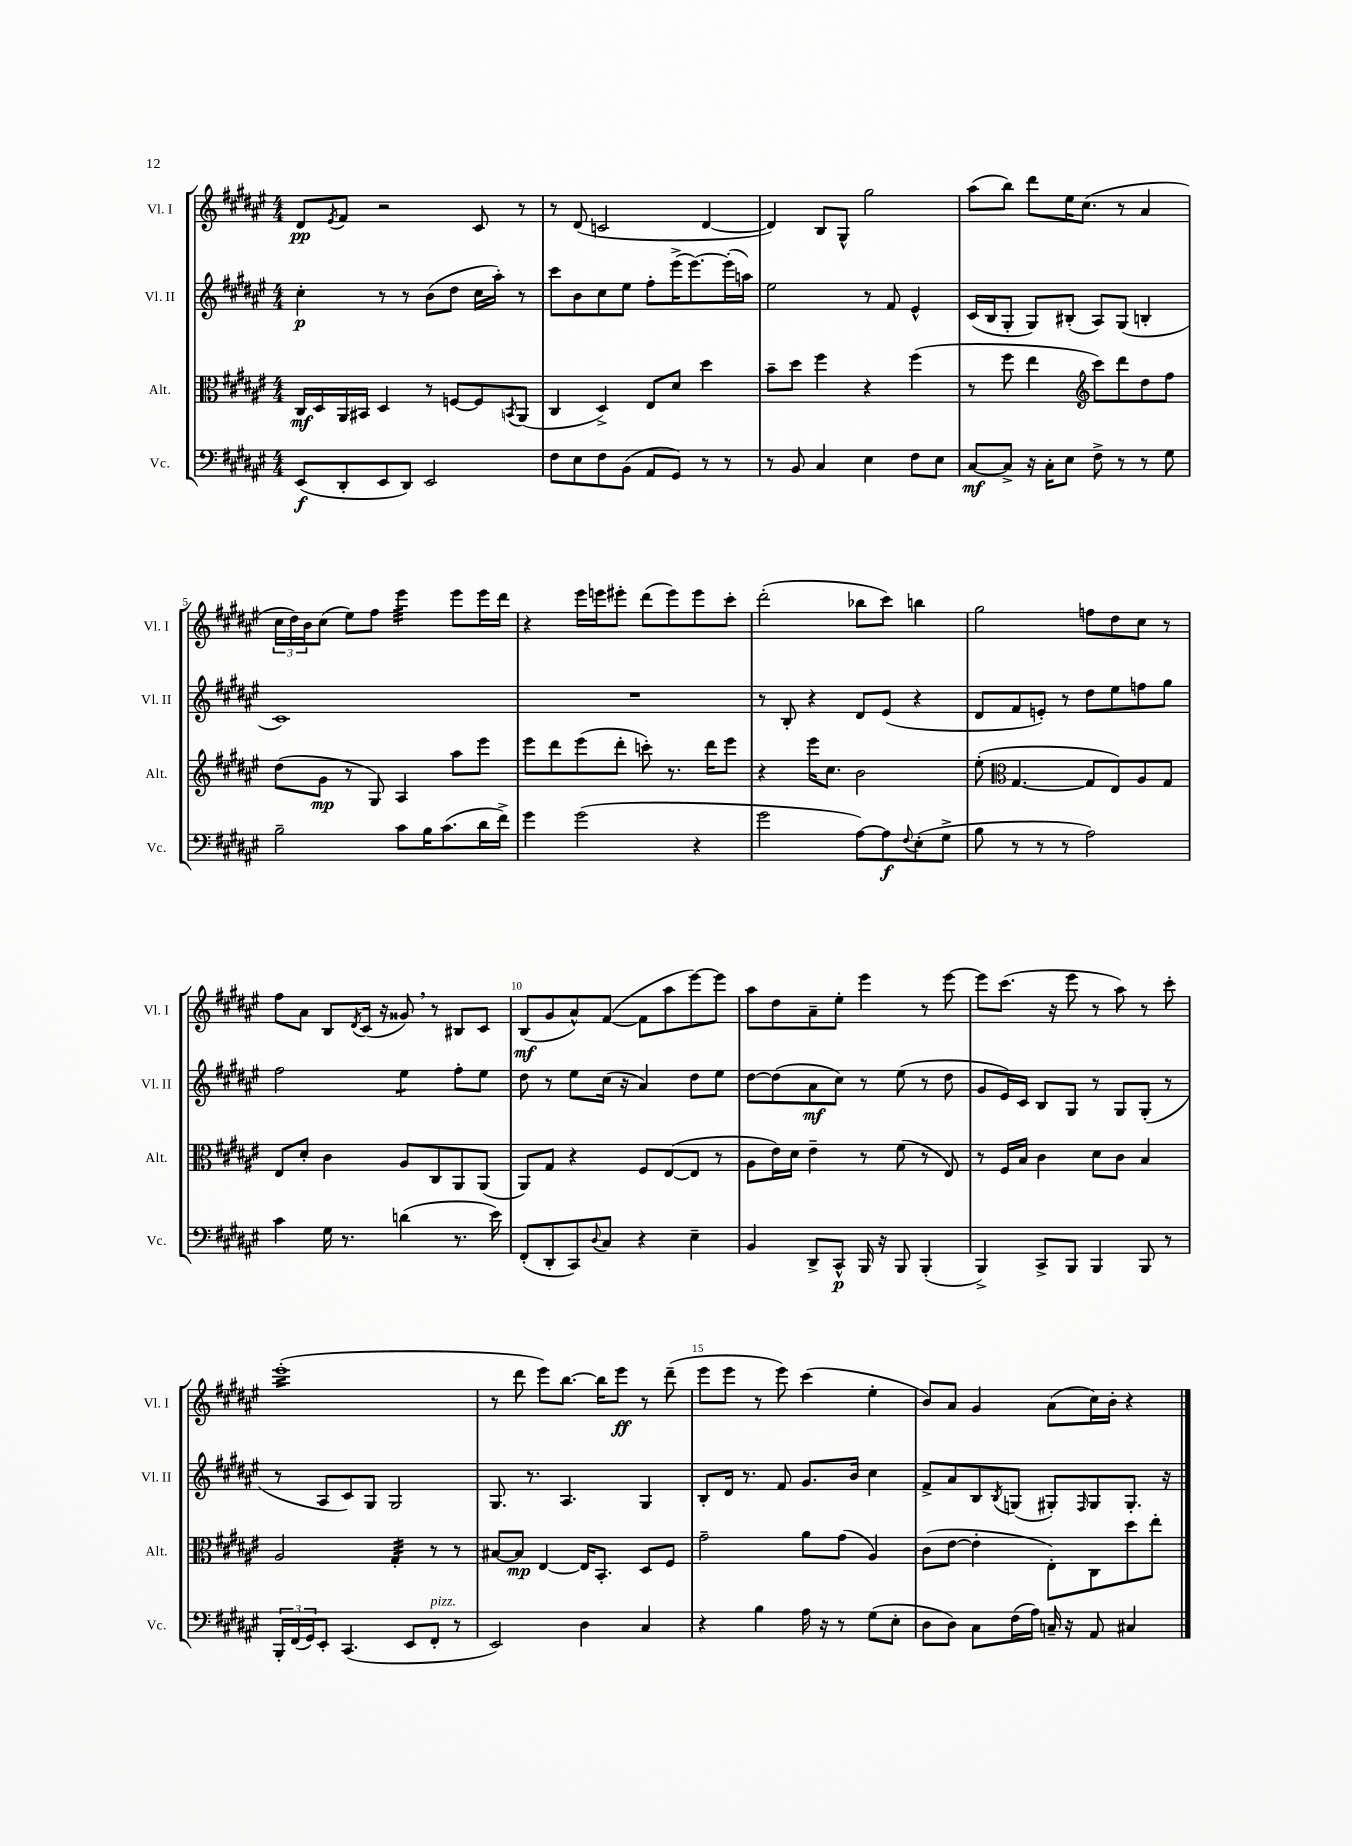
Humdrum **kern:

**kern	**kern	**kern	**kern
*staff4	*staff3	*staff2	*staff1
*clefF4	*clefC3	*clefG2	*clefG2
*k[f#c#g#d#a#e#]	*k[f#c#g#d#a#e#]	*k[f#c#g#d#a#e#]	*k[f#c#g#d#a#e#]
*M4/4	*M4/4	*M4/4	*M4/4
(8EE#	16C#	4cc#'	8d#
.	16D#	.	.
.	.	.	8qe#
8DD#'	16AA#	.	8f#
.	16BB#	.	.
8EE#	4D#	8r	2r
8DD#)	.	8r	.
2EE#	8r	(8b	.
.	[8F	8dd#	.
.	8F]	16cc#	8c#
.	.	16aa#')	.
.	8qBB	.	.
.	(8AA#	8r	8r
=	=	=	=
8F#	4C#	8ccc#	8r
8E#	.	8b	(8d#
8F#	4D#^)	8cc#	2c
(8BB	.	8ee#	.
8AA#	8E#	8ff#'	.
8GG#)	8d#	(16eee#^	.
.	.	[8.eee#)	.
8r	4dd#	.	[4d#
8r	.	(16eee#']	.
.	.	16aa)	.
=	=	=	=
8r	8b~	2ee#	4d#])
8BB	8dd#	.	.
4C#	4ff#	.	8B
.	.	.	8G#^^
4E#	4r	8r	2gg#
.	.	8f#	.
8F#	(4ff#	4e#^^	.
8E#	.	.	.
=	=	=	=
[8C#	8r	(16c#	(8aa#
.	.	16B	.
8C#^]	8ff#	8G#'	8bb)
16r	4ee#	8G#)	8ddd#
16C#'	.	.	.
8E#	.	(8B#'	16ee#
.	.	.	(8.cc#
*	*clefG2	*	*
8F#^	8ccc#)	8A#)	.
8r	8ddd#	(8G#	8r
8r	8dd#	4B'	4a#
8G#	8ff#	.	.
=	=	=	=
2B~	(8dd#	1c#)	24cc#
.	.	.	24dd#)
.	.	.	24b
.	8g#	.	(8cc#
.	8r	.	8ee#)
.	8G#)	.	8ff#
8c#	4A#	.	4eee#
16B	.	.	.
(8.c#	.	.	.
.	8aa#	.	8eee#
16d#	8eee#	.	16eee#
16f#^)	.	.	16ddd#
=	=	=	=
4g#	8eee#	1r	4r
.	8ddd#	.	.
(2g#	(8eee#	.	16eee#
.	.	.	16eee
.	8ddd#'	.	8eee#'
.	8ccc')	.	(8ddd#
.	8.r	.	8eee#)
4r	.	.	8eee#
.	16ddd#	.	.
.	8eee#	.	8ccc#'
=	=	=	=
2g#	4r	8r	(2ddd#'
.	.	8B'	.
.	16eee#	4r	.
.	8.cc#	.	.
[8A#)	2b	8d#	8bb-
8A#]	.	(8e#	8ccc#)
8qqF#	.	.	.
(8E#'	.	4r	4bb
8G#^	.	.	.
=	=	=	=
8B	(8ee#'	8d#	2gg#
*	*clefC3	*	*
8r	[4.G#	8f#	.
8r	.	8e')	.
8r	.	8r	.
2A#)	8G#]	8dd#	8ff
.	8E#)	8ee#	8dd#
.	8A#	8ff	8cc#
.	8G#	8gg#	8r
=	=	=	=
4c#	8E#	2ff#	8ff#
.	8d#'	.	8a#
16G#	4c#	.	8B
8.r	.	.	.
.	.	.	8qd#
.	.	.	(16c#
.	.	.	16r
(4d	8A#	4ee#	8g##)
.	8C#	.	8r
8.r	8AA#	8ff#'	8B#
.	(8AA#	8ee#	8c#
16e#)	.	.	.
=	=	=	=
(8FF#'	8AA#)	8dd#	(8B
8DD#'	8G#	8r	8g#
8CC#)	4r	8ee#	8a#^^)
8qqD#	.	.	.
8C#	.	(16cc#	([8f#
.	.	16r	.
4r	8F#	4a#)	8f#]
.	([8E#	.	8aa#
4E#~	8E#]	8dd#	[8eee#)
.	8r	8ee#	8eee#]
=	=	=	=
4BB	8A#	[8dd#	8aa#
.	16e#)	(8dd#]	8dd#
.	16d#	.	.
8DD#^	4e#~	8a#	8a#~
8CC#^^	.	8cc#)	8ee#'
16BBB	8r	8r	4eee#
16r	.	.	.
8BBB	(8f#	(8ee#	.
(4BBB'	8r	8r	8r
.	8E#)	8dd#	[8eee#
=	=	=	=
4BBB^)	8r	8g#	8eee#]
.	16F#	16e#)	(8.ccc#
.	16B	16c#	.
8CC#^	4c#	8B	.
.	.	.	16r
8BBB	.	8G#	8eee#
4BBB	8d#	8r	8r
.	8c#	8G#	8aa#)
8BBB	4B	(8G#'	8r
8r	.	8r	8ccc#'
=	=	=	=
24BBB'	2A#	8r	(1eee#'
(24FF#	.	.	.
24GG#)	.	.	.
8EE#'	.	8A#	.
(4.CC#	.	8c#)	.
.	.	8G#	.
.	4G#'	2G#	.
8EE#	.	.	.
8FF#'	8r	.	.
8r	8r	.	.
=	=	=	=
2EE#)	[8B#	8.G#	8r
.	8B#]	.	8ddd#
.	.	8.r	.
.	[4E#	.	8eee#)
.	.	4.A#	[8.bb
4D#	16E#]	.	.
.	8.BB'	.	16bb]
.	.	.	8eee#
4C#	8D#	4G#	8r
.	8F#	.	(8ddd#~
=	=	=	=
4r	2g#~	8B'	8eee#
.	.	16d#	8eee#
.	.	8.r	.
4B	.	.	8r
.	.	8f#	8eee#)
16A#	8a#	8.g#	(4ccc#
16r	.	.	.
8r	(8g#	.	.
.	.	16b	.
(8G#	4A#)	4cc#	4ee#'
8E#'	.	.	.
=	=	=	=
8D#	(8c#	8f#^	8b)
8D#)	[8e#	8a#	8a#
8C#	4e#']	8B	4g#
.	.	8qB	.
(16F#	.	(8G	.
16A#)	.	.	.
16C~	8E#')	8G#')	(8a#
16r	.	.	.
.	.	16qqF#	.
8AA#	8C#	8G#	16cc#)
.	.	.	16b'
4C#	8dd#	8.G#'	4r
.	8ee#'	.	.
.	.	16r	.
==	==	==	==
*-	*-	*-	*-
